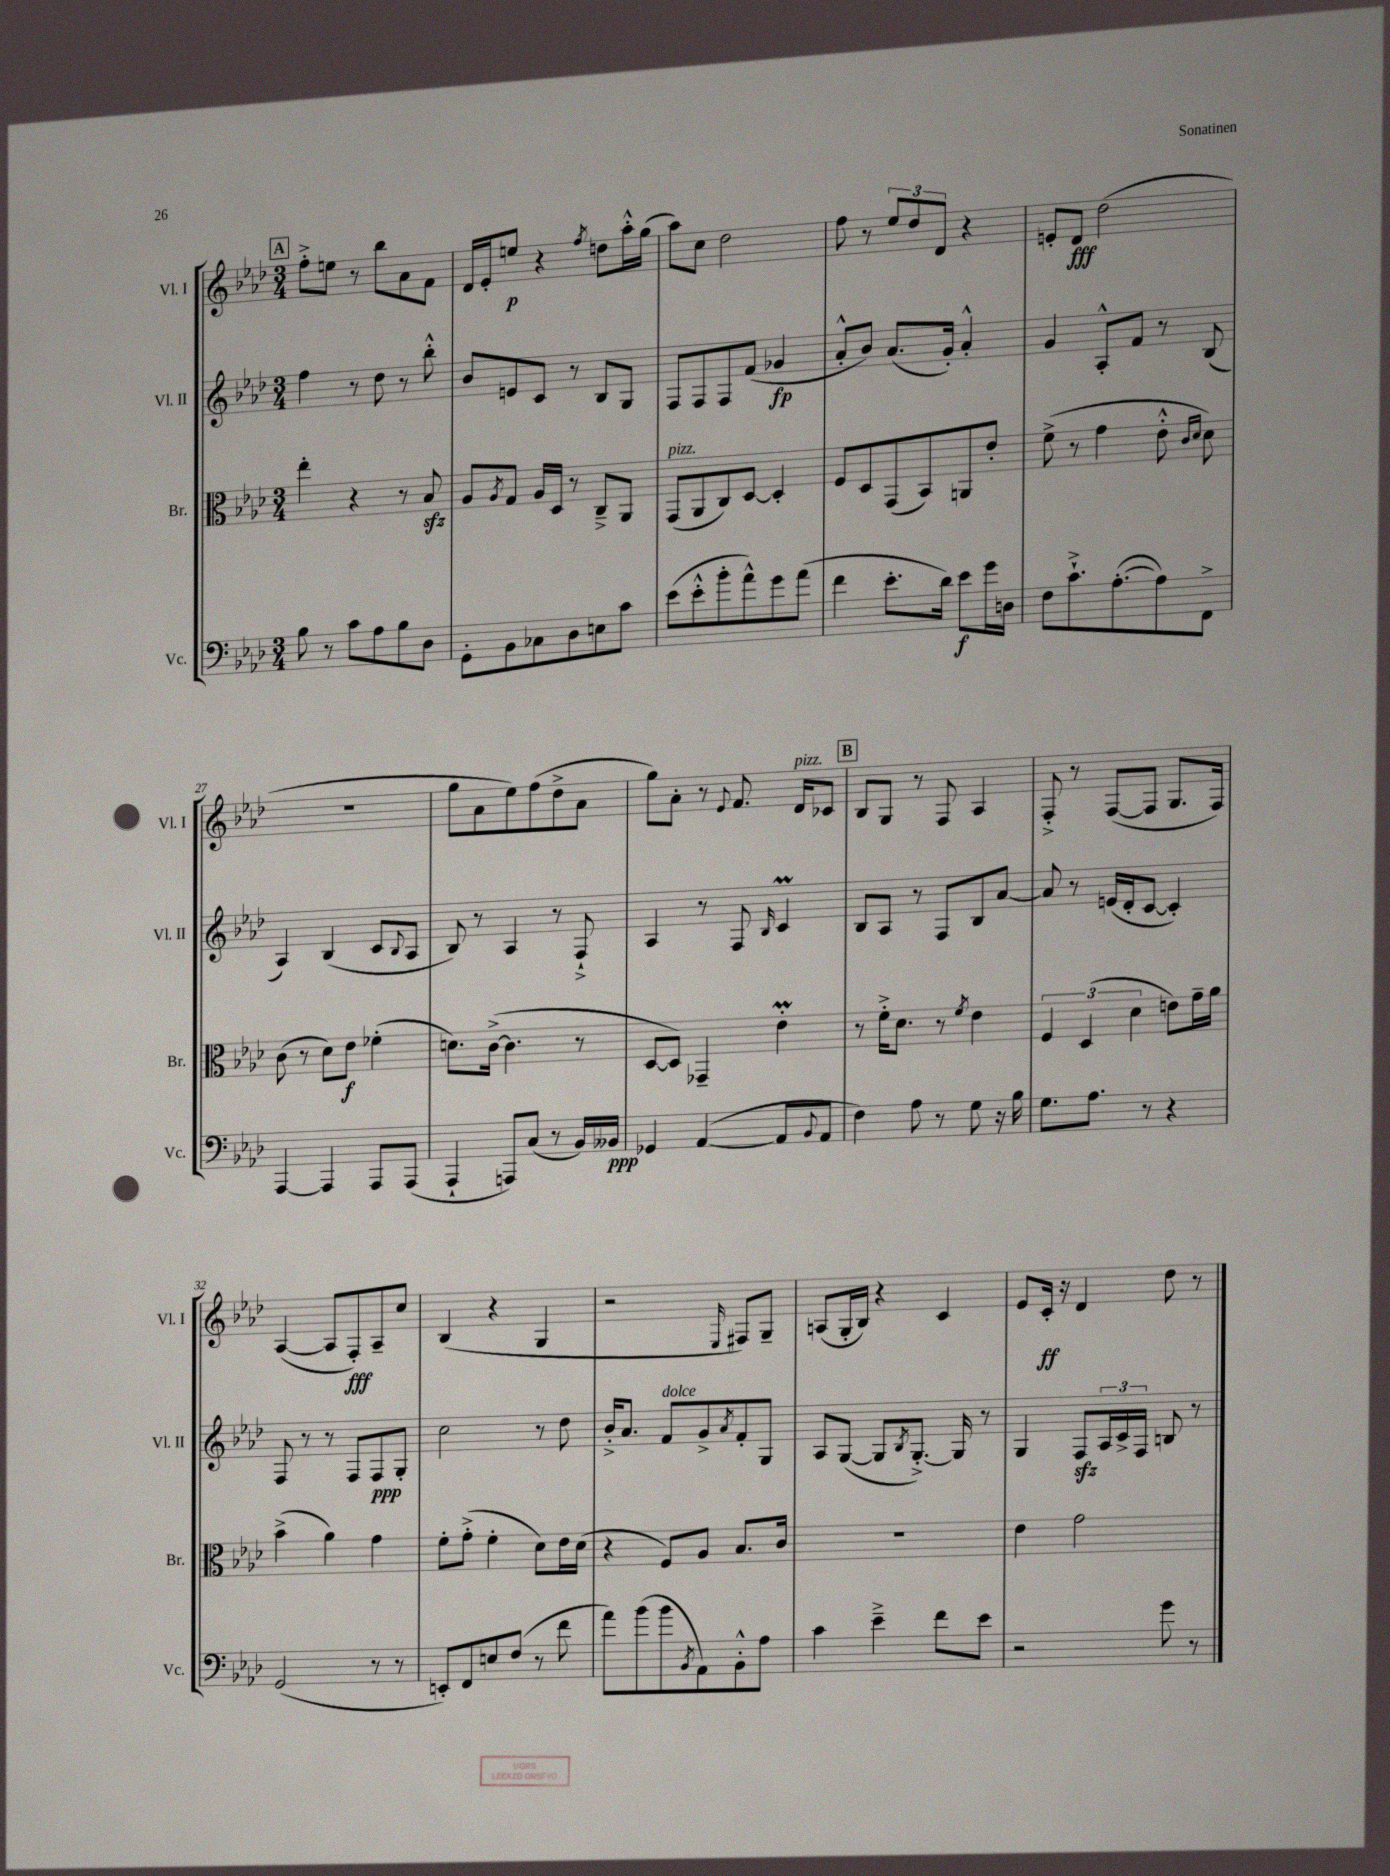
<<
\new StaffGroup <<
\new Staff = "s0" \with { instrumentName = "Vl. I" shortInstrumentName = "Vl. I" } {
    \clef treble \key aes \major \numericTimeSignature \time 3/4
    \mark \markup { \box "A" } f''8-.-> e''8 r8 bes''8 aes'8 f'8 |
    des'16 ees'16-. e''8\p r4 \acciaccatura { f''8 } d''8 aes''16-.-^ g''16( |
    aes''8) c''8 des''2 |
    f''8 r8 \tuplet 3/2 { ees''8 des''8 des'8 } r4 |
    e'8-. des'8\fff des''2( |
    R2. |
    g''8 aes'8 ees''8) f''8( des''8-> aes'8 |
    g''8) aes'8-. r8 \appoggiatura { ees'8 } f'8. des'16^\markup { \italic "pizz." } ces'8 |
    \mark \markup { \box "B" } bes8 g8 r8 f8 aes4 |
    f8-.-> r8 f8~( f8 g8. f16) |
    aes4~( aes8 f8-.\fff) aes8-- c''8 |
    bes4( r4 g4 |
    r2 \grace { ees16 } fis8) g8-- |
    a8( g16-. bes16) r4 c'4 |
    ees'8 c'16-.\ff r16 des'4 des''8 r8 \bar "|." |
}
\new Staff = "s1" \with { instrumentName = "Vl. II" shortInstrumentName = "Vl. II" } {
    \clef treble \key aes \major \numericTimeSignature \time 3/4
    \mark \markup { \box "A" } f''4 r8 des''8 r8 bes''8-.-^ |
    bes'8 e'8 c'8 r8 bes8 g8 |
    f8 f8 f8 f'8( ges'4\fp |
    aes'8-.-^ bes'8) aes'8.( g'16-.) aes'4-.-^ |
    g'4 aes8-.-^ f'8 r8 bes8( |
    aes4) bes4( c'8 \appoggiatura { bes8 } aes8 |
    bes8) r8 aes4 r8 f8-!-> |
    aes4 r8 f8 \grace { bes16 } c'4\prall |
    \mark \markup { \box "B" } bes8 aes8 r8 f8 bes8 aes'8~ |
    aes'8 r8 e'16( des'16-. c'8~ c'4-.) |
    f8 r8 r8 f8 f8\ppp g8-. |
    c''2 r8 des''8 |
    bes'16-.-> aes'8. f'8^\markup { \italic "dolce" } g'8-> \acciaccatura { aes'8 } f'8-. g8 |
    aes8 g8~( g8 \acciaccatura { bes8 } g8.~-.->) g16 r8 |
    g4 f8\sfz \tuplet 3/2 { aes16 c'16-> f16 } b8 r8 \bar "|." |
}
\new Staff = "s2" \with { instrumentName = "Br." shortInstrumentName = "Br." } {
    \clef alto \key aes \major \numericTimeSignature \time 3/4
    \mark \markup { \box "A" } ees''4-. r4 r8 bes8\sfz |
    aes8 \acciaccatura { aes8 } g8 aes16 des16 r8 c8---> aes,8 |
    g,8^\markup { \italic "pizz." }( aes,8 c8) des8~ des4-. |
    f8 des8 g,8( bes,8) a,8 ees'8-. |
    f'8->( r8 g'4 ees'8-.-^ \grace { c'16 des'16 } des'8) |
    c'8( r8 des'8) ees'8\f fes'4-.( |
    d'8.) c'16~->( c'4. r8 |
    des8~ des8) ges,4-- ees'4-.\prall |
    \mark \markup { \box "B" } r8 f'16-.-> des'8. r8 \acciaccatura { f'8 } ees'4 |
    \tuplet 3/2 { f4 des4( des'4 } e'8) g'16-- aes'16 |
    bes'4->( aes'4) g'4 |
    f'8-. g'8-.->( f'4-. des'8) ees'16 des'16( |
    r4 f8) aes8 bes8. c'16 |
    R2. |
    ees'4 g'2 \bar "|." |
}
\new Staff = "s3" \with { instrumentName = "Vc." shortInstrumentName = "Vc." } {
    \clef bass \key aes \major \numericTimeSignature \time 3/4
    \mark \markup { \box "A" } bes8 r8 c'8 aes8 bes8 des8 |
    g,8-. bes,8 ces8 des8 e8 c'8 |
    ees'8( ees'8-.-^ bes'8-. aes'8-^) g'8 aes'8( |
    f'4 ees'8.-. des'16) ees'8\f g'16 d16 |
    f8 c'8.-!-> aes8.~-.( aes8) f,8-> |
    aes,,4~ aes,,4 aes,,8 aes,,8( |
    aes,,4-! a,,8) c8( r8 bes,16) beses,16\ppp |
    ges,4 aes,4~( aes,8 \appoggiatura { bes,8 } aes,8 |
    \mark \markup { \box "B" } f4) aes8 r8 g8 r16 bes16 |
    g8. aes8. r8 r4 |
    g,2( r8 r8 |
    e,8-.) f,8 e8 f8( r8 f'8 |
    aes'8) bes'8( bes'8 \acciaccatura { bes,8 } aes,8) bes,8-.-^ aes8 |
    c'4 ees'4---> f'8 ees'8 |
    r2 g'8 r8 \bar "|." |
}
>>
>>
\layout { \context { \Score currentBarNumber = #22 } }
